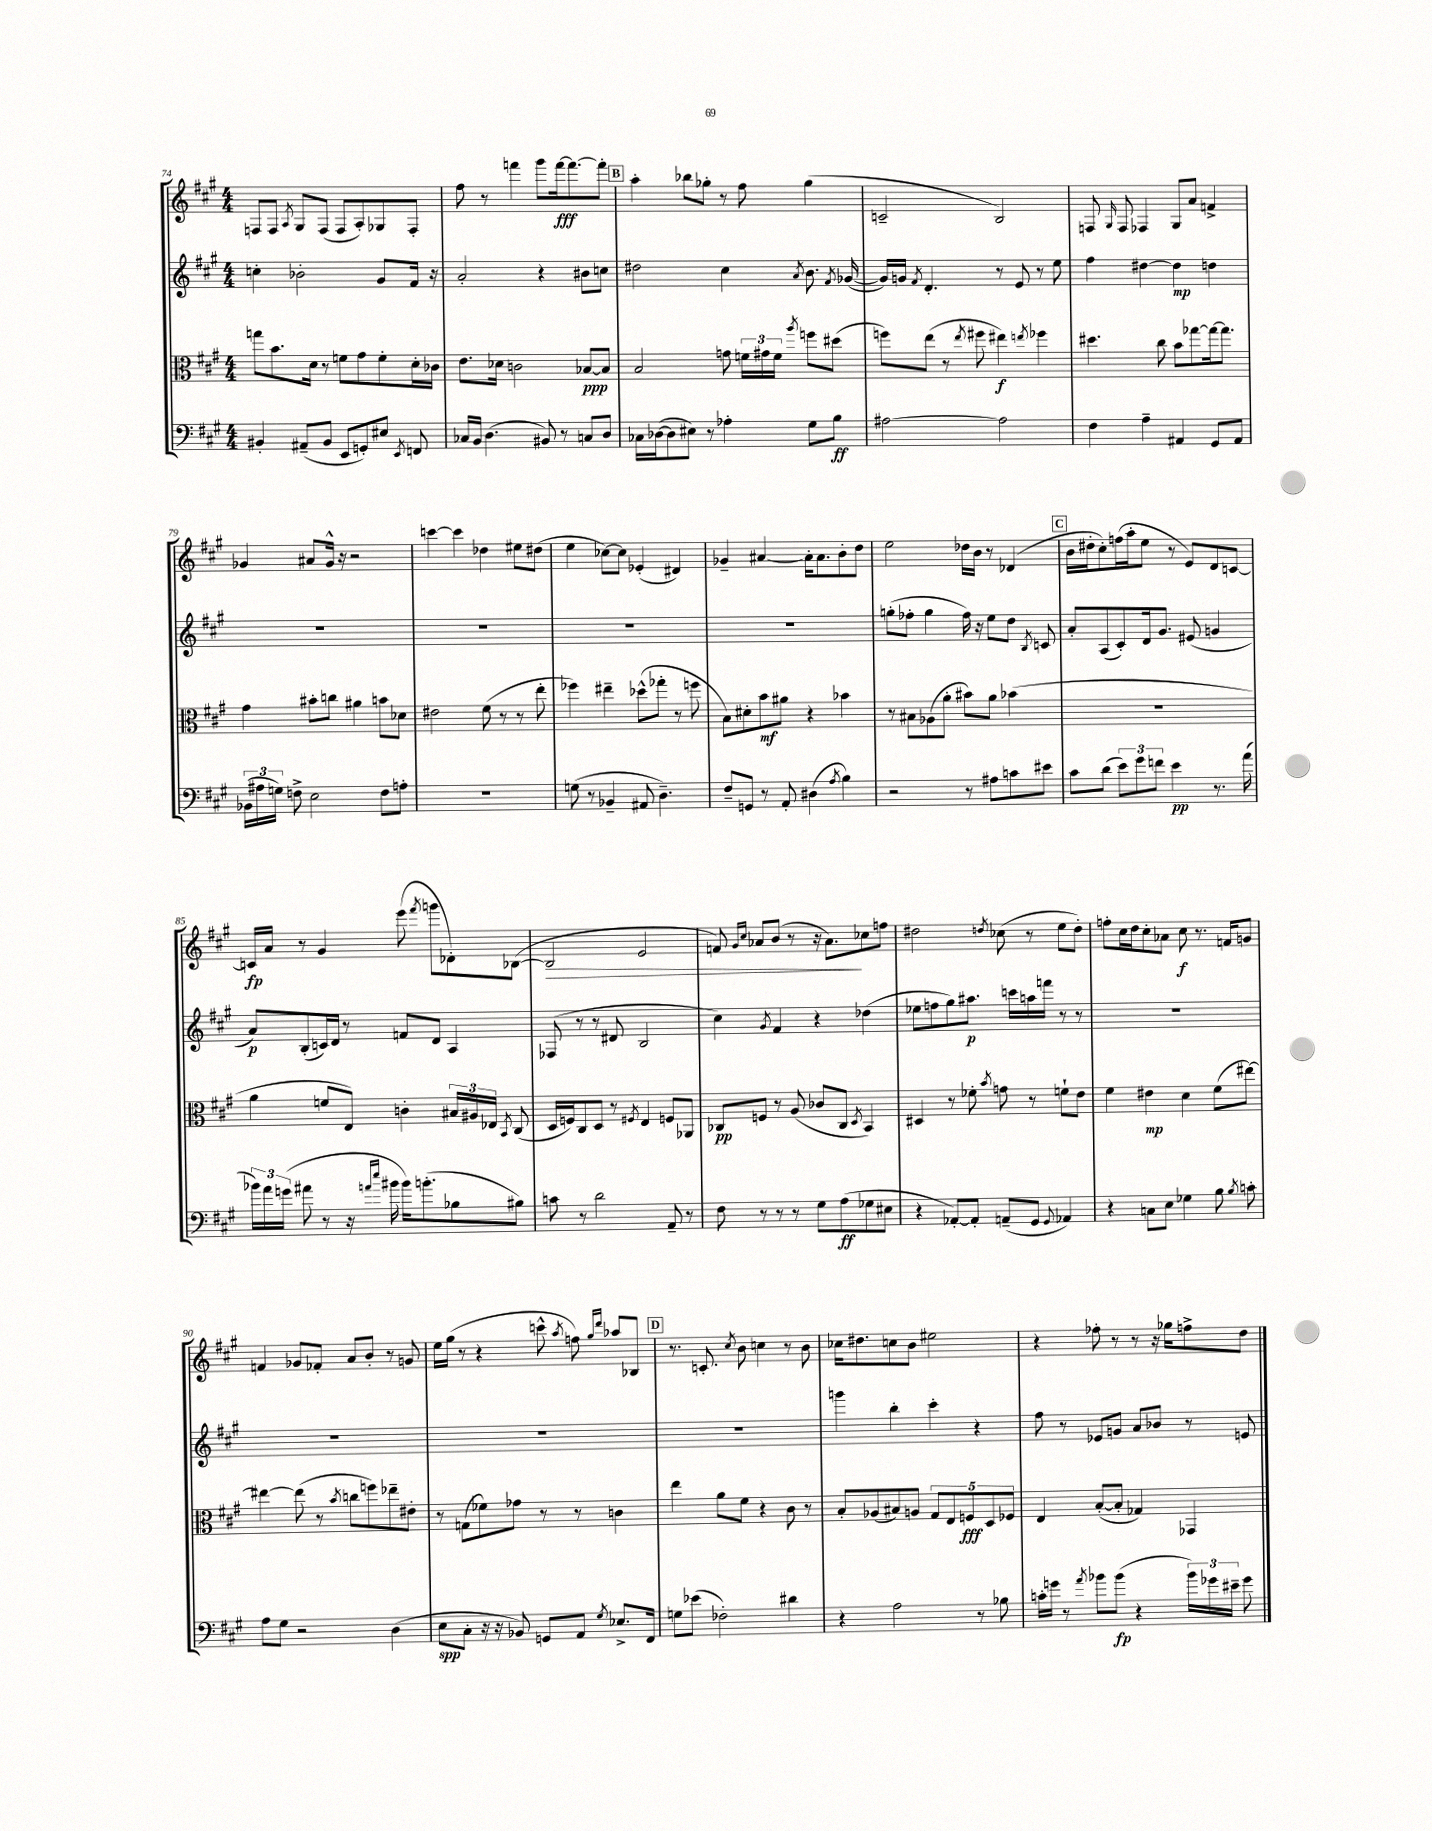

**kern	**dynam	**kern	**dynam	**kern	**dynam	**kern	**dynam
*part4	*part4	*part3	*part3	*part2	*part2	*part1	*part1
*staff4	*staff4	*staff3	*staff3	*staff2	*staff2	*staff1	*staff1
*clefF4	*	*clefC3	*	*clefG2	*	*clefG2	*
*k[f#c#g#]	*	*k[f#c#g#]	*	*k[f#c#g#]	*	*k[f#c#g#]	*
*M4/4	*	*M4/4	*	*M4/4	*	*M4/4	*
=74	=74	=74	=74	=74	=74	=74	=74
4BB#X'/	.	8ggn\L	.	4ccn'\	.	8Fn/L	.
.	.	8.b\	.	.	.	8F/J	.
.	.	.	.	.	.	8qA/	.
(8AA#X~/L	.	.	.	2b-X'\	.	8G#/L	.
.	.	16d\Jk	.	.	.	.	.
8BB#/J	.	8r	.	.	.	(8F/J	.
8EE/L	.	8fn\L	.	.	.	8F/L	.
8GGn'/)	.	8g#\	.	.	.	8A'/)	.
8E#X/J	.	8f'\	.	8g#/L	.	8G-X/	.
8qEE/	.	.	.	.	.	.	.
8FFn/	.	16d'\L	.	16f#/Jk	.	8F'/J	.
.	.	16c-X\JJ	.	16r	.	.	.
=75	=75	=75	=75	=75	=75	=75	=75
16C-X/LL	.	8.e\L	.	2a'/	.	8ff#\	.
16BB/JJ	.	.	.	.	.	.	.
(4.D\	.	.	.	.	.	8r	.
.	.	16d-X\Jk	.	.	.	.	.
.	.	2cn\	.	.	.	4fffn\	.
8BB#X/)	.	.	.	4r	.	8ggg#\L	.
8r	.	.	.	.	.	[16fff\k	fff
.	.	.	.	.	.	8.fff\_	.
8Cn/L	.	[8B-X/L	ppp	8b#X\L	.	.	.
8D/J	.	8B-/J]	.	8ccn\J	.	8fff'\J]	.
!!LO:REH:place=s1:t=B
=76	=76	=76	=76	=76	=76	=76	=76
16C-X\LL	.	2B/	.	2dd#X\	.	4aa'\	.
([16D-X\J	.	.	.	.	.	.	.
8D-\]	.	.	.	.	.	.	.
8E#X\J)	.	.	.	.	.	8bb-X\L	.
8r	.	.	.	.	.	8gg-X'\J	.
4A-X'\	.	8gn\	.	4cc#\	.	8r	.
.	.	24fn\LL	.	.	.	8ff#\	.
.	.	24g#X\	.	.	.	.	.
.	.	24f\JJ	.	.	.	.	.
.	.	8qaa/	.	8qa/	.	.	.
8G#\L	.	8ffn\L	.	8.b\	.	(4gg-\	.
8B\J	ff	(8dd#X\J	.	.	.	.	.
.	.	.	.	8qf#/	.	.	.
.	.	.	.	([16g-X/	.	.	.
=77	=77	=77	=77	=77	=77	=77	=77
[2A#X\	.	8ffn\L)	.	16g-/LL])	.	2cn~/	.
.	.	.	.	16gn/JJ	.	.	.
.	.	.	.	8qf#/	.	.	.
.	.	(8ee\J	.	4.d'/	.	.	.
.	.	8r	.	.	.	.	.
.	.	8qee/	.	.	.	.	.
.	.	8ff#X\	.	.	.	.	.
2A#\]	.	4ee#X\)	f	8r	.	2B/)	.
.	.	.	.	8e/	.	.	.
.	.	8qeen/	.	.	.	.	.
.	.	4ff-X\	.	8r	.	.	.
.	.	.	.	8ee\	.	.	.
=78	=78	=78	=78	=78	=78	=78	=78
4F#\	.	4.dd#X\	.	4ff#\	.	8Fn/	.
.	.	.	.	.	.	16qqG#/	.
.	.	.	.	.	.	8F/	.
4A~\	.	.	.	[4dd#X\	.	4F-X/	.
.	.	8cc#\	.	.	.	.	.
4AA#X/	.	8b\L	.	4dd#\]	mp	8G#/L	.
.	.	[8gg-X\	.	.	.	8a/J	.
8GG#/L	.	16gg-\k_	.	4ddn\	.	4fn^/	.
.	.	8.gg-\J]	.	.	.	.	.
8AA#/J	.	.	.	.	.	.	.
!!LO:LB:g=z
=79	=79	=79	=79	=79	=79	=79	=79
(24BB-X\LL	.	4g#\	.	1r	.	4g-X/	.
24A#X\	.	.	.	.	.	.	.
24Gn\JJ)	.	.	.	.	.	.	.
8Fn^\	.	.	.	.	.	.	.
2E\	.	8b#X'\L	.	.	.	8a#X/L	.
.	.	8ccn\J	.	.	.	16g-^^/Jk	.
.	.	.	.	.	.	16r	.
.	.	4a#X\	.	.	.	2r	.
8F\L	.	8bn\L	.	.	.	.	.
8An'\J	.	8d-X\J	.	.	.	.	.
=80	=80	=80	=80	=80	=80	=80	=80
1r	.	2e#X\	.	1r	.	[4cccn\	.
.	.	.	.	.	.	4ccc\]	.
.	.	(8f#\	.	.	.	4dd-X\	.
.	.	8r	.	.	.	.	.
.	.	8r	.	.	.	8ee#X\L	.
.	.	8ee'\	.	.	.	(8dd#X\J	.
=81	=81	=81	=81	=81	=81	=81	=81
(8Gn\	.	4ff-X\)	.	1r	.	4ee\	.
8r	.	.	.	.	.	.	.
4BB-X~/	.	4ee#X~\	.	.	.	[8cc-X\L)	.
.	.	.	.	.	.	8cc-\J]	.
8AA#X/	.	(8dd-X^^\L	.	.	.	(4e-X'/	.
4.D~\)	.	8gg-X'\J	.	.	.	.	.
.	.	8r	.	.	.	4d#X/)	.
.	.	8ffn\	.	.	.	.	.
=82	=82	=82	=82	=82	=82	=82	=82
8F#~/L	.	8B\L)	.	1r	.	4g-X~/	.
8GGn/J	.	8d#X'\	.	.	.	.	.
8r	.	8b\	mf	.	.	[4a#X/	.
8AA'/	.	8a#X\J	.	.	.	.	.
(4D#X\	.	4r	.	.	.	16a#'\KL]	.
.	.	.	.	.	.	8.a#\	.
8qA/	.	.	.	.	.	.	.
4B\)	.	4b-X\	.	.	.	8b'\	.
.	.	.	.	.	.	8dd\J	.
=83	=83	=83	=83	=83	=83	=83	=83
2r	.	8r	.	(8ggn'\L	.	2ee\	.
.	.	8B#X\L	.	8ff-X'\J	.	.	.
.	.	(8A-X\	.	4gg\	.	.	.
.	.	8a'\J	.	.	.	.	.
8r	.	8b#X\L)	.	16ff-\)	.	16dd-X\LL	.
.	.	.	.	16r	.	16b\JJ	.
8A#X\L	.	8a\J	.	8ee\L	.	8r	.
8cn\	.	(4b-X\	.	8dd\J	.	(4d-X/	.
.	.	.	.	8qB/	.	.	.
8e#X\J	.	.	.	8cn/	.	.	.
!!LO:REH:place=s1:t=C
=84	=84	=84	=84	=84	=84	=84	=84
8c#\L	.	1r	.	8a'/L	.	16b\LL	.
.	.	.	.	.	.	16dd#X'\J	.
(8d\J	.	.	.	(8A/	.	8cc#'\)	.
12e\L)	.	.	.	8c#'/)	.	(16ffn\L	.
.	.	.	.	.	.	16aa'\J	.
12g#\	.	.	.	.	.	.	.
.	.	.	.	16d/k	.	8ee\J	.
12fn\J	.	.	.	.	.	.	.
.	.	.	.	8.g#/J	.	.	.
4e\	pp	.	.	.	.	8r	.
.	.	.	.	(8e#X/	.	8e/L)	.
8.r	.	.	.	4gn/	.	8d/	.
.	.	.	.	.	.	[8cn/J	.
(16a\	.	.	.	.	.	.	.
!!LO:LB:g=z
=85	=85	=85	=85	=85	=85	=85	=85
24b-X\LL)	.	4a\	.	8a/L)	p	16cn/LL]	fp
24a\	.	.	.	.	.	.	.
.	.	.	.	.	.	16a/JJ	.
(24gn\JJ	.	.	.	.	.	.	.
8a#X\	.	.	.	(8B'/	.	8r	.
8r	.	8fn/L	.	16cn/L)	.	4g#/	.
.	.	.	.	16d/JJ	.	.	.
16r	.	8E/J)	.	8r	.	.	.
16qqan/LL	.	.	.	.	.	.	.
16qqee/JJ	.	.	.	.	.	.	.
16b#X\	.	.	.	.	.	.	.
16b#\KL)	.	4cn'\	.	8fn/L	.	(8eee\	.
(8.bn'\	.	.	.	.	.	.	.
.	.	.	.	.	.	8qfff#/	.
.	.	.	.	8d/J	.	8gggn\L	.
8B-X\	.	24B#X/LL	.	4A/	.	8d-X'\)	.
.	.	24A#X/	.	.	.	.	.
.	.	24E-X/JJ	.	.	.	.	.
.	.	8qBB/	.	.	.	.	.
8B#X\J)	.	(8C#/	.	.	.	([8B-X\J	.
=86	=86	=86	=86	=86	=86	=86	=86
!	!	!	!	!	!	!	!LO:HP:b
8cn\	.	16D/LL	.	(8F-X/	.	2B-/]	>
.	.	16Fn/J)	.	.	.	.	.
8r	.	8C#/	.	8r	.	.	.
2d\	.	8D/J	.	8r	.	.	.
.	.	8r	.	8d#X/	.	.	.
.	.	8qF#X/	.	.	.	.	.
.	.	4E/	.	2B/	.	2e/	.
8AA~/	.	8Fn/L	.	.	.	.	.
8r	.	8AA-X/J	.	.	.	.	.
=87	=87	=87	=87	=87	=87	=87	=87
8F#\	.	8C-X/L	pp	4cc#\)	.	8fn/)	.
.	.	.	.	.	.	16qqg#/LL	.
.	.	.	.	.	.	16qqcc#/JJ	.
8r	.	8Fn/J	.	.	.	8a-X/L	.
.	.	.	.	8qg#/	.	.	.
8r	.	8r	.	4f#/	.	(8b/J	.
8r	.	(8A/	.	.	.	8r	.
8G#\L	.	8c-X/L	.	4r	.	16r	.
.	.	.	.	.	.	8.a-\L)	.
(8A\	ff	8C-/J	.	.	.	.	.
.	.	8qD/	.	.	.	.	.
8G-X\	.	4BB/)	.	(4dd-X\	.	8cc-X\	]
8E#X\J	.	.	.	.	.	8ffn\J	.
=88	=88	=88	=88	=88	=88	=88	=88
4r	.	4D#X/	.	8ee-X\L	.	2dd#X\	.
.	.	.	.	8ffn\	.	.	.
[8AA-X'/L)	.	8r	.	8gg#\)	.	.	.
8AA-'/J]	.	8f-X'\	.	8.aa#X\J	p	.	.
.	.	8qb/	.	.	.	8qddn/	.
(8AAn~/L	.	8gn\	.	.	.	(8cc-X\	.
.	.	.	.	16cccn\LL	.	.	.
8GG#/J	.	8r	.	16aan\	.	8r	.
.	.	.	.	16fffn\JJ	.	.	.
8qqGG#/	.	.	.	.	.	.	.
4AA-X/)	.	8fn`\L	.	8r	.	8ee\L	.
.	.	8e\J	.	8r	.	8dd'\J)	.
=89	=89	=89	=89	=89	=89	=89	=89
4r	.	4f#\	.	1r	.	8ffn'\L	.
.	.	.	.	.	.	16cc#\L	.
.	.	.	.	.	.	16dd\J	.
8Cn\L	.	4e#X\	mp	.	.	8cc#'\	.
8E\J	.	.	.	.	.	8a-X\J	.
4G-X\	.	4d\	.	.	.	8cc#\	f
.	.	.	.	.	.	8.r	.
8B\	.	(8f#\L	.	.	.	.	.
.	.	.	.	.	.	16fn/KL	.
8qB/	.	.	.	.	.	.	.
8cn'\	.	[8ee#X\J)	.	.	.	8gn/J	.
!!LO:LB:g=z
=90	=90	=90	=90	=90	=90	=90	=90
8A\L	.	4ee#X\_	.	1r	.	4fn/	.
8G#\J	.	.	.	.	.	.	.
2r	.	(8ee#\]	.	.	.	8g-X/L	.
.	.	8r	.	.	.	8f-X'/J	.
.	.	8qb/	.	.	.	.	.
.	.	8ccn\L	.	.	.	8a/L	.
.	.	8ffn\)	.	.	.	8b'/J	.
(4D\	.	8ee-X~\	.	.	.	8r	.
.	.	8e#X'\J	.	.	.	8gn/	.
=91	=91	=91	=91	=91	=91	=91	=91
8E\L	spp	8r	.	1r	.	16ee\LL	.
.	.	.	.	.	.	(16gg#\JJ	.
8C#'\J	.	(8Gn\L	.	.	.	8r	.
16r	.	8f-X\)	.	.	.	4r	.
16r	.	.	.	.	.	.	.
8BB-X/)	.	8g-X\J	.	.	.	.	.
8GGn/L	.	8r	.	.	.	8cccn^^\	.
.	.	.	.	.	.	8qaa/	.
8AA/J	.	8r	.	.	.	8ffn\)	.
.	.	.	.	.	.	16qqgg#/LL	.
8qG#/	.	.	.	.	.	16qqddd/JJ	.
8.E-X^/L	.	4cn\	.	.	.	8aa-X/L	.
.	.	.	.	.	.	8B-X/J	.
16FF#/Jk	.	.	.	.	.	.	.
!!LO:REH:place=s1:t=D
=92	=92	=92	=92	=92	=92	=92	=92
8Gn\L	.	4ee\	.	1r	.	8.r	.
(8e-X\J	.	.	.	.	.	.	.
.	.	.	.	.	.	8.cn'/	.
2F-X'\)	.	8a\L	.	.	.	.	.
.	.	.	.	.	.	8qcc#/	.
.	.	8f#\J	.	.	.	8b\	.
.	.	4r	.	.	.	4ccn\	.
4d#X\	.	8c#\	.	.	.	8r	.
.	.	8r	.	.	.	8b\	.
=93	=93	=93	=93	=93	=93	=93	=93
4r	.	8B'/L	.	4gggn\	.	16cc-X\KL	.
.	.	.	.	.	.	8.dd#X\	.
.	.	(8A-X/	.	.	.	.	.
2A\	.	8B#X/)	.	4bb'\	.	8ccn\	.
.	.	8An/J	.	.	.	8b\J	.
.	.	10G#/L	.	4ccc#'\	.	2ee#X\	.
.	.	10E/	.	.	.	.	.
.	.	10Fn/	fff	.	.	.	.
8r	.	.	.	4r	.	.	.
.	.	10D/	.	.	.	.	.
8B-X\	.	.	.	.	.	.	.
.	.	10F-X/J	.	.	.	.	.
=94	=94	=94	=94	=94	=94	=94	=94
16cn'\LL	.	4E/	.	8ff#\	.	4r	.
16gn\JJ	.	.	.	.	.	.	.
8r	.	.	.	8r	.	.	.
8qa/	.	.	.	.	.	.	.
8b-X\L	.	([8B'/L	.	8e-X/L	.	8ff-X'\	.
(8b-\J	fp	8B'/J]	.	8gn/J	.	8r	.
4r	.	4G-X/)	.	8a/L	.	8r	.
.	.	.	.	8b-X/J	.	16r	.
.	.	.	.	.	.	16gg-X\KL	.
24b-\LL)	.	4GG-X/	.	8r	.	8ffn^\	.
24g-X\	.	.	.	.	.	.	.
24e#X~\JJ	.	.	.	.	.	.	.
8g-\	.	.	.	8en/	.	8dd\J	.
==	==	==	==	==	==	==	==
*-	*-	*-	*-	*-	*-	*-	*-
